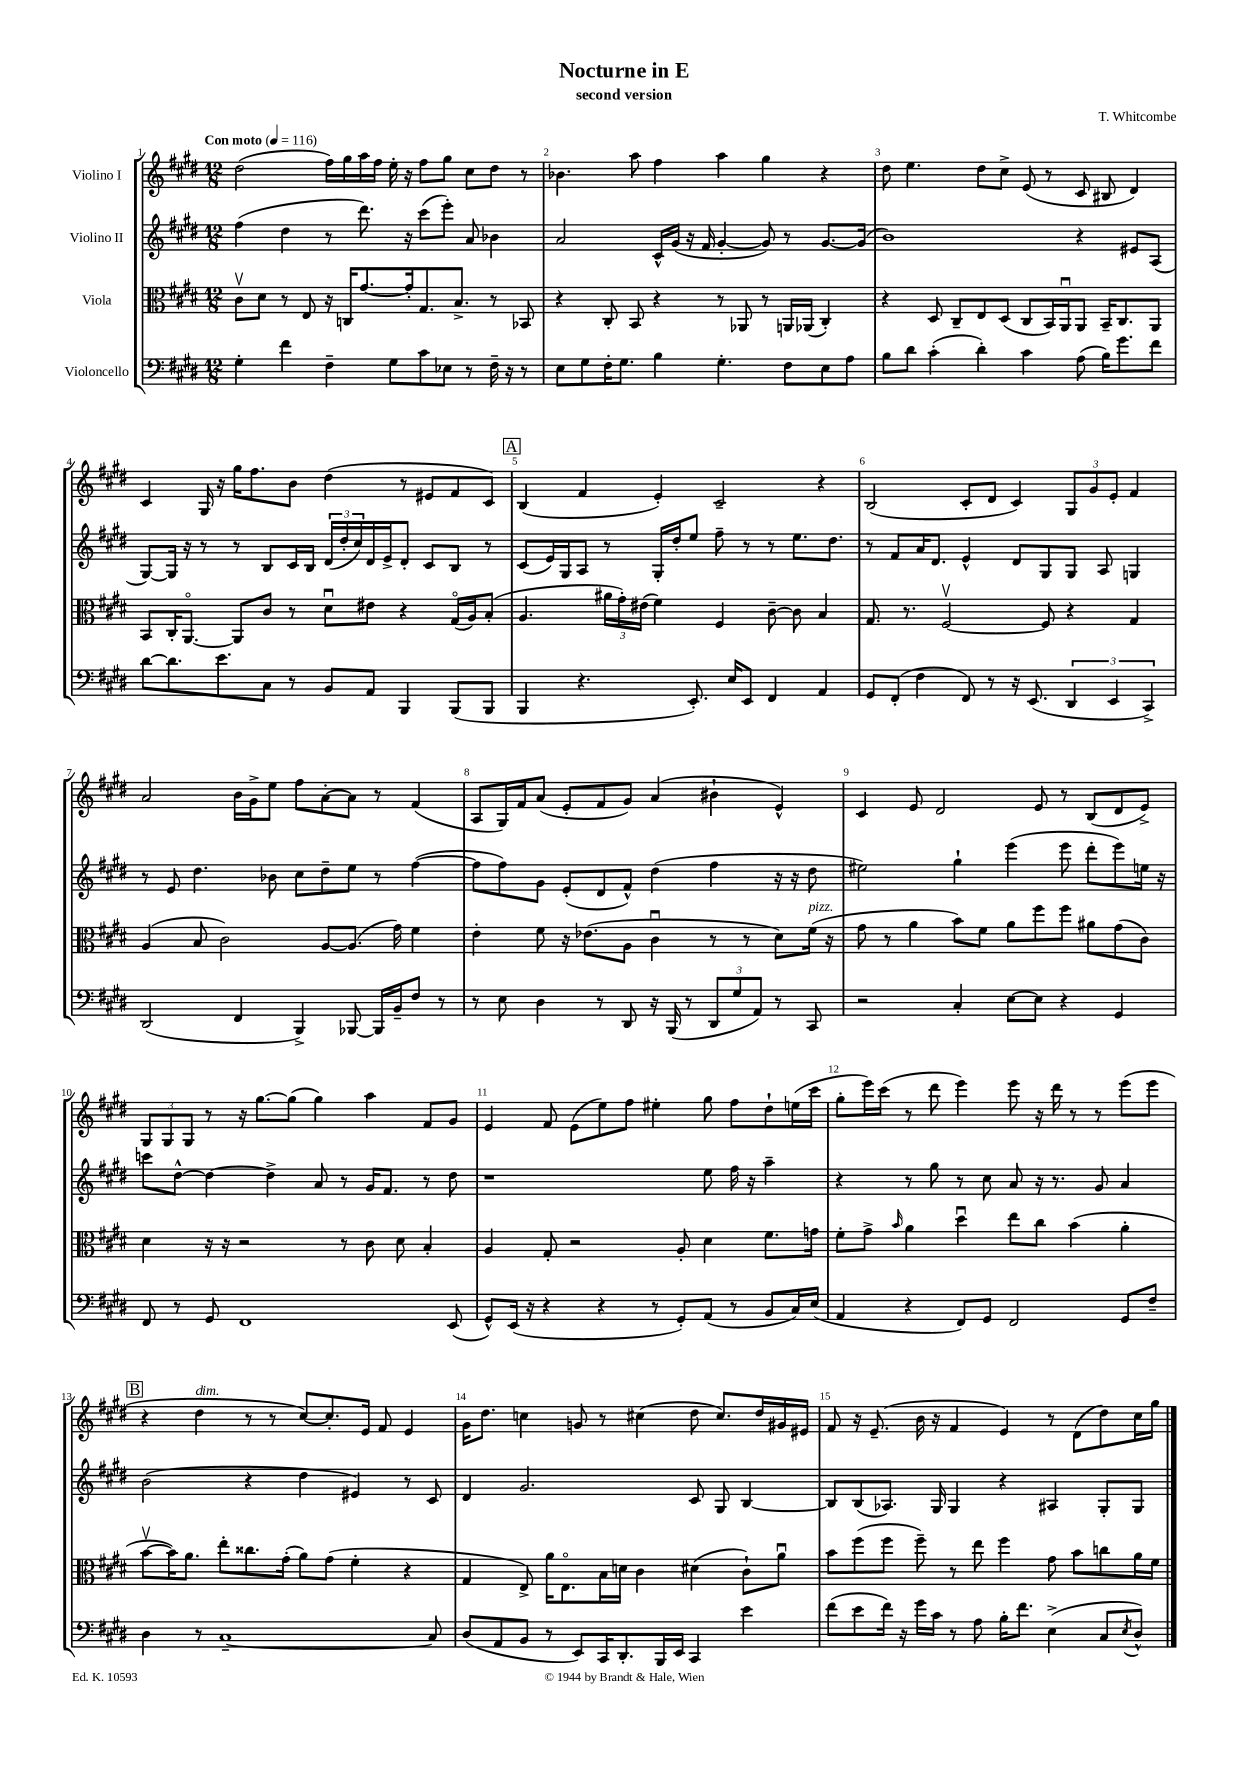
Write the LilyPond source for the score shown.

\header { title = "Nocturne in E" composer = "T. Whitcombe" subtitle = "second version" }
<<
\new StaffGroup <<
\new Staff = "s0" \with { instrumentName = "Violino I" } {
    \clef treble \key e \major \numericTimeSignature \time 12/8 \tempo "Con moto" 4 = 116
    dis''2( fis''16) gis''16 a''16 fis''16 e''16-. r16 fis''8 gis''8 cis''8 dis''8 r8 |
    bes'4. a''8 fis''4 a''4 gis''4 r4 |
    dis''8 e''4. dis''8 cis''8-> e'8( r8 cis'8 bis8 dis'4) |
    cis'4 gis16 r16 gis''16 fis''8. b'8 dis''4( r8 eis'8 fis'8 cis'8) |
    \mark \markup { \box "A" } b4( fis'4 e'4-.) cis'2-- r4 |
    b2( cis'8-. dis'8 cis'4) \tuplet 3/2 { gis8 gis'8 e'8-. } fis'4 |
    a'2 b'16 gis'16-> e''8 fis''8 a'8~-. a'8 r8 fis'4( |
    a8 gis16) fis'16 a'8( e'8-. fis'8 gis'8) a'4( bis'4-! e'4-^) |
    cis'4 e'8 dis'2 e'8 r8 b8( dis'8 e'8->) |
    \tuplet 3/2 { gis8 gis8 gis8 } r8 r16 gis''8.~ gis''8( gis''4) a''4 fis'8 gis'8 |
    e'4 fis'8 e'8( e''8) fis''8 eis''4-. gis''8 fis''8 dis''8-! e''16( cis'''16 |
    gis''8-. e'''16) cis'''16( r8 dis'''8 e'''4) e'''8 r16 dis'''16 r8 r8 e'''8( e'''8 |
    \mark \markup { \box "B" } r4 dis''4^\markup { \italic "dim." } r8 r8 cis''8~) cis''8.-. e'16 fis'8 e'4 |
    gis'16 dis''8. c''4 g'8 r8 cis''4( dis''8 cis''8.) dis''16 gis'16 eis'16 |
    fis'8 r16 e'8.--( b'16 r16 fis'4 e'4) r8 dis'8( dis''8) cis''16 gis''16 \bar "|." |
}
\new Staff = "s1" \with { instrumentName = "Violino II" } {
    \clef treble \key e \major \numericTimeSignature \time 12/8
    fis''4( dis''4 r8 dis'''8.) r16 cis'''8( e'''8-.) a'8 bes'4 |
    a'2 cis'16-^ gis'16( r16 fis'16 gis'4~-. gis'8) r8 gis'8.~ gis'16( |
    b'1) r4 eis'8 a8( |
    gis8~) gis16 r16 r8 r8 b8 cis'16 b16 \tuplet 3/2 { dis'16( dis''16-. cis''16) } dis'16 e'16-> dis'8-. cis'8 b8 r8 |
    \mark \markup { \box "A" } cis'8( e'16) gis16 a8 r8 gis16-. dis''16-. e''8 fis''8-- r8 r8 e''8. dis''8. |
    r8 fis'8 a'16 dis'8. e'4-^ dis'8 gis8 gis8 a8 g4 |
    r8 e'8 dis''4. bes'8 cis''8 dis''8-- e''8 r8 fis''4~( |
    fis''8 fis''8) gis'8 e'8-.( dis'8 fis'8-^) dis''4( fis''4 r16 r16 dis''8 |
    eis''2) gis''4-! e'''4( e'''8 dis'''8-. e'''8) e''16 r16 |
    c'''8 dis''8~-^ dis''4~ dis''4-> a'8 r8 gis'16 fis'8. r8 dis''8 |
    r1 e''8 fis''16 r16 a''4-- |
    r4 r8 gis''8 r8 cis''8 a'8 r16 r8. gis'8 a'4 |
    \mark \markup { \box "B" } b'2( r4 dis''4 eis'4) r8 cis'8 |
    dis'4 gis'2. cis'8 gis8 b4~ |
    b8 b8( aes8.) gis16 gis4 r4 ais4 gis8-. gis8 \bar "|." |
}
\new Staff = "s2" \with { instrumentName = "Viola" } {
    \clef alto \key e \major \numericTimeSignature \time 12/8
    cis'8\upbow dis'8 r8 e8 r16 c16 gis'8.~ gis'16-. gis8. b8.-> r8 bes,8 |
    r4 cis8-. b,8 r4 r8 aes,8 r8 a,16 aes,16( cis4-.) |
    r4 dis8 cis8-- e8 dis8( cis8 b,16) a,16\downbow a,8 b,16-- cis8. a,8 |
    b,8 cis16-. a,8.~\flageolet a,8 cis'8 r8 dis'8\downbow eis'8 r4 gis16\flageolet( a16) b8-.( |
    \mark \markup { \box "A" } a4. \tuplet 3/2 { ais'16 gis'16-.) eis'16( } fis'4) fis4 cis'8~-- cis'8 b4 |
    gis8. r8. fis2~\upbow fis8 r4 gis4 |
    a4( b8 cis'2) a8~ a8.( gis'16) fis'4 |
    e'4-. fis'8 r16 ees'8.( a8 cis'4\downbow r8 r8 dis'8) fis'16^\markup { \italic "pizz." }( r16 |
    gis'8 r8 a'4 b'8) fis'8 a'8 fis''8 fis''8 ais'8 gis'8( cis'8) |
    dis'4 r16 r16 r2 r8 cis'8 dis'8 b4-. |
    a4 gis8-. r2 a8-. dis'4 fis'8. g'16 |
    fis'8-. gis'8-> \grace { b'16 } a'4 dis''4\downbow e''8 cis''8 b'4( a'4-. |
    \mark \markup { \box "B" } b'8~\upbow b'16) a'8. e''8-. cisis''8. gis'16-.( a'8) gis'8( fis'4-. r4 |
    gis4 e8->) a'16 e8.\flageolet b16 d'16 cis'4 dis'4( cis'8-!) a'8\downbow |
    b'8 fis''8( fis''8 fis''8--) r8 e''8 fis''4 gis'8 b'8 c''8 a'16 fis'16 \bar "|." |
}
\new Staff = "s3" \with { instrumentName = "Violoncello" } {
    \clef bass \key e \major \numericTimeSignature \time 12/8
    gis4-. fis'4 fis4-- gis8 cis'8 ees8 r8 fis16-- r16 r8 |
    e8 gis8 fis16-. gis8. b4 gis4.-. fis8 e8 a8 |
    b8 dis'8 cis'4-.( dis'4-.) cis'4 a8( b16) gis'8. fis'8 |
    dis'8~ dis'8. e'8. cis8 r8 b,8 a,8 b,,4 b,,8( b,,8 |
    \mark \markup { \box "A" } b,,4 r4. e,8.-.) e16 e,8 fis,4 a,4 |
    gis,8 fis,8-.( fis4 fis,8) r8 r16 e,8.( \tuplet 3/2 { dis,4 e,4 cis,4->) } |
    dis,2( fis,4 b,,4->) bes,,8~ bes,,16 b,16-- fis8 r8 |
    r8 e8 dis4 r8 dis,8 r16 b,,16( r8 \tuplet 3/2 { dis,8 gis8 a,8) } r8 cis,8 |
    r2 cis4-. e8~ e8 r4 gis,4 |
    fis,8 r8 gis,8 fis,1 e,8( |
    gis,8-^) e,16( r16 r4 r4 r8 gis,8-.) a,8( r8 b,8 cis16) e16( |
    a,4 r4 fis,8) gis,8 fis,2 gis,8 fis8-- |
    \mark \markup { \box "B" } dis4 r8 cis1~-- cis8 |
    dis8( a,8 b,8 r8 e,8) cis,16 dis,8.-. b,,16 e,16 cis,4 e'4 |
    fis'8( e'8 fis'16) r16 gis'16 cis'16 r8 a8 b16-. fis'8. e4->( cis8 \acciaccatura { e8 } dis8-^) \bar "|." |
}
>>
>>
\layout { \context { \Score \override BarNumber.break-visibility = ##(#f #t #t) barNumberVisibility = #all-bar-numbers-visible } }
